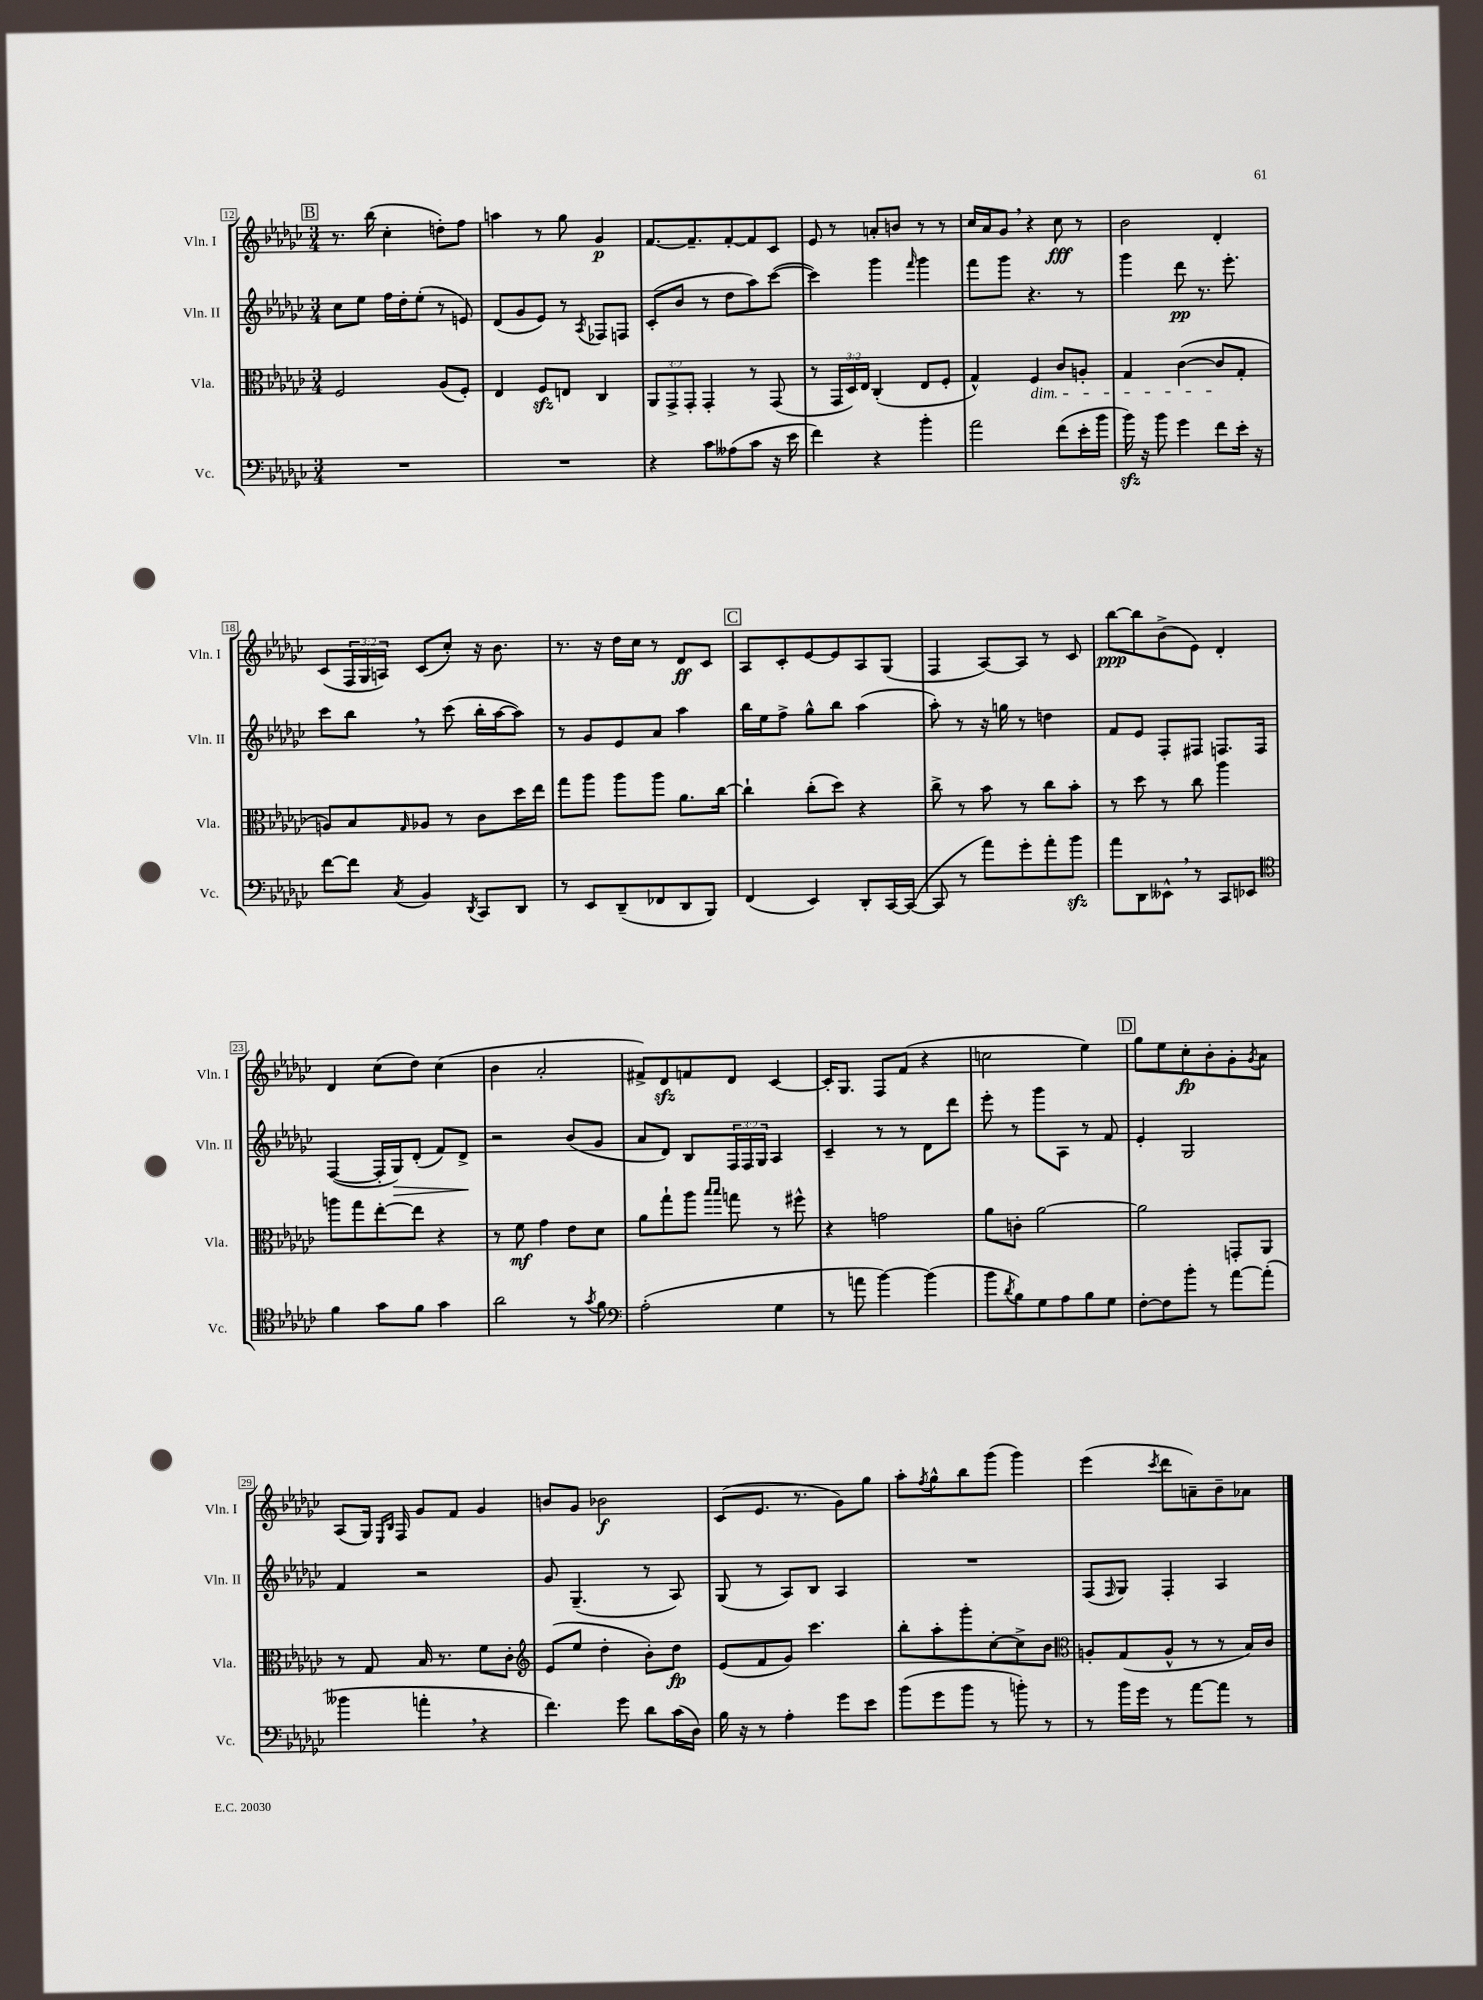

**kern	**kern	**kern	**kern
*staff4	*staff3	*staff2	*staff1
*clefF4	*clefC3	*clefG2	*clefG2
*k[b-e-a-d-g-c-]	*k[b-e-a-d-g-c-]	*k[b-e-a-d-g-c-]	*k[b-e-a-d-g-c-]
*M3/4	*M3/4	*M3/4	*M3/4
2.r	2F/	8cc-\L	8.r
.	.	8ee-\J	.
.	.	.	(16bb-\
.	.	16ff\LL	4cc-'\
.	.	16dd-'\J	.
.	.	(8ee-'\J	.
.	(8A-/L	8r	8dd'\L)
.	8F'/J)	8e/)	8ff\J
=	=	=	=
2.r	4E-/	(8d-/L	4aa\
.	.	8g-/	.
.	8F/L	8e-/J)	8r
.	8E/J	8r	8gg-\
.	.	8qA-/	.
.	4C-/	8F-/L	4g-/
.	.	8F/J	.
=	=	=	=
4r	12AA-/L	(8c-'/L	[8.f/L
.	12GG-^/	.	.
.	.	8b-/J	.
.	12GG-'/J	.	.
.	.	.	8.f~/]
8c-\L	4GG-'/	8r	.
(8A--\	.	8dd-\L	[8f'/
8c-\J	8r	8aa-\)	8f/]
16r	(8GG-/	([8ccc-\J	8c-/J
16e-\	.	.	.
=	=	=	=
4f\)	8r	4ccc-\])	8e-/
.	24GG-/LL	.	8r
.	24D-/)	.	.
.	24E-/JJ	.	.
4r	(4C-'/	4ggg-\	8a'/L
.	.	.	8b/J
.	.	16qqfff/	.
4b-'\	8E-/L	4ggg-\	8r
.	8F'/J	.	8r
=	=	=	=
2a-\	4G-^^/)	8fff\L	16cc-/LL
.	.	.	16a-/J
.	.	8ggg-\J	8g-/J
.	4F/	4.r	4r
(8f\L	8c-/L	.	8cc-\
16e-'\L	8A'/J	8r	8r
16b-\JJ	.	.	.
=	=	=	=
16b-\)	4G-/	4ggg-\	2b-\
16r	.	.	.
8b-\	.	.	.
4g-\	([4c-\	8ddd-\	.
.	.	8.r	.
8f\L	8c-/]L	.	4d-'/
.	.	8.eee-'\	.
16e-'\Jk	8G-'/J	.	.
16r	.	.	.
=	=	=	=
[8f\L	8A/L)	8ccc-\L	(8c-/L
8f\]J	8B-/	8bb-\J	24F/L
.	.	.	24G-/
.	.	.	24A/JJ)
8qC-/	16qqG-/	.	.
4BB-/	8A-/J	8r	(8c-/L
.	8r	(8ccc-\	8cc-'/J)
8qDD-/	.	.	.
8CC-/L	8c-\L	16bb-'\LL	16r
.	.	[16aa-\J	8.b-\
8DD-/J	16dd-\L	8aa-\]J)	.
.	16ee-\JJ	.	.
=	=	=	=
8r	8gg-\L	8r	8.r
8EE-/L	8aa-\J	8g-/L	.
.	.	.	16r
(8DD-~/	8aa-\L	8e-/	16dd-\LL
.	.	.	16cc-\JJ
8FF-/	8aa-\J	8a-/J	8r
8DD-/	8.a-\L	4aa-\	8d-/L
8BBB-/J)	.	.	8c-/J
.	[16cc-\Jk	.	.
=	=	=	=
(4FF/	4cc-`\]	16bb-\LL	8A-/L
.	.	16ee-\J	.
.	.	8ff^\J	8c-'/
4EE-/)	(8cc-'\L	8gg-^^\L	[8e-/
.	8dd-\J)	8bb-\J	8e-/]
8DD-'/L	4r	(4aa-\	8A-/
[16CC-/L	.	.	(8G-/J
(16CC-/_JJ	.	.	.
=	=	=	=
8CC-/]	8cc-^\	8aa-'\)	4F/
8r	8r	8r	.
8a-\L)	8b-\	16r	[8A-/L)
.	.	16gg\	.
8g-'\	8r	8r	8A-/]J
8a-'\	8cc-\L	4dd\	8r
8b-\J	8b-'\J	.	8c-/
=	=	=	=
8a-\L	8r	8f/L	[8bb-\L
8DD-\	8dd-\	8e-/J	8bb-\]
8EE--^^\J	8r	8F'/L	(8b-^\
8r	8cc-\	8F#/J	8e-\J)
8CC-/L	4aa-\	8.F/L	4d-'/
8EE-/J	.	.	.
.	.	16F/Jk	.
=	=	=	=
*clefC4	*	*	*
4f\	8aa\L	([4F/	4d-/
.	8gg-\	.	.
8g-\L	[8ee-'\	16F'/]LL	(8cc-\L
.	.	16G-/J)	.
8f\J	8ee-\]J	(8d-'/J	8dd-\J)
4g-\	4r	8f/L)	(4cc-\
.	.	8d-^/J	.
=	=	=	=
2a-\	8r	2r	4b-\
.	8f\	.	.
.	4g-\	.	2a-'/
8r	8e-\L	(8b-/L	.
8qg-/	.	.	.
8f\	8d-\J	8g-/J	.
=	=	=	=
*clefF4	*	*	*
(2A-'\	8a-\L	8a-/L	8f#^/L)
.	8gg-`\	8d-/J)	8d-/
.	8aa-\J	8B-/L	8f/
.	16qqbb-/LL	.	.
.	16qqbb-/JJ	.	.
.	8gg\	24F/L	8d-/J
.	.	24F/	.
.	.	24G-/JJ	.
4G-\	8r	4A-/	[4c-/
.	8ff#^^\	.	.
=	=	=	=
8r	4r	4c-~/	16c-'/]LK
.	.	.	8.G-/J
8a\	.	.	.
[4b-\)	2g\	8r	8F/L
.	.	8r	(8f/J
(4b-\]	.	8d-\L	4r
.	.	8ddd-\J	.
=	=	=	=
8b-\L	8a-\L	8eee-'\	2cc\
8qd-/	.	.	.
8B-\)	8c'\J	8r	.
8G-\	[2a-\	8ggg-\L	.
8A-\	.	8A-\J	.
8B-\	.	8r	4ee-\)
8G-\J	.	8f/	.
=	=	=	=
[8F'\L	2a-\]	4e-'/	8gg-\L
8F\]	.	.	8ee-\
8b-'\J	.	2G-/	8cc-'\
8r	.	.	8b-'\
[8a-\L	8GG'/L	.	8g-'\
.	.	.	8qg-/
(8a-'\]J	8AA-/J	.	8a-\J
=	=	=	=
4b--\	8r	4f/	(8A-/L
.	8G-/	.	16G-/Jk)
.	.	.	16qqE-/LL
.	.	.	16qqB-/JJ
.	.	.	16F/
4a'\	16B-/	2r	8g-/L
.	8.r	.	.
.	.	.	8f/J
4r	8f\L	.	4g-/
.	8c-'\J	.	.
=	=	=	=
*	*clefG2	*	*
4.f\)	(8e-/L	8g-/	8b/L
.	8ee-/J	(4.G-~/	8g-/J
.	4dd-'\	.	2b-\
8g-\	.	.	.
8d-\L	8b-'\L)	8r	.
(16c-\L	8dd-\J	8A-/)	.
16D-\JJ)	.	.	.
=	=	=	=
16B-\	(8e-/L	(8G-/	(8c-/L
16r	.	.	.
8r	8f/	8r	8.e-/J
4A-'\	8g-/J)	8A-/L)	.
.	.	.	8.r
.	4.ccc-\	8B-/J	.
8g-\L	.	4A-/	8g-\L)
8e-\J	.	.	8gg-\J
=	=	=	=
(8b-\L	8bb-'\L	2.r	8aa-'\L
.	.	.	8qff/
8g-\	8aa-'\	.	8gg-^^\
8b-\J	8ggg-'\	.	8bb-\
8r	[8cc-'\	.	(8ggg-\J
8b'\)	8cc-^\]	.	4ggg-\)
8r	8b-\J	.	.
=	=	=	=
*	*clefC3	*	*
8r	8A'/L	(8F/L	(4eee-\
.	.	16qqF/	.
16b-\LL	(8G-/	8G-/J)	.
16g-\JJ	.	.	.
.	.	.	8qccc-/
8r	8A^^/J	4F'/	8ddd-\L
[8a-\L	8r	.	8a~\)
8a-\]J	8r	4A-/	8b-~\
8r	16B-/LL)	.	8a-\J
.	16c-/JJ	.	.
==	==	==	==
*-	*-	*-	*-
